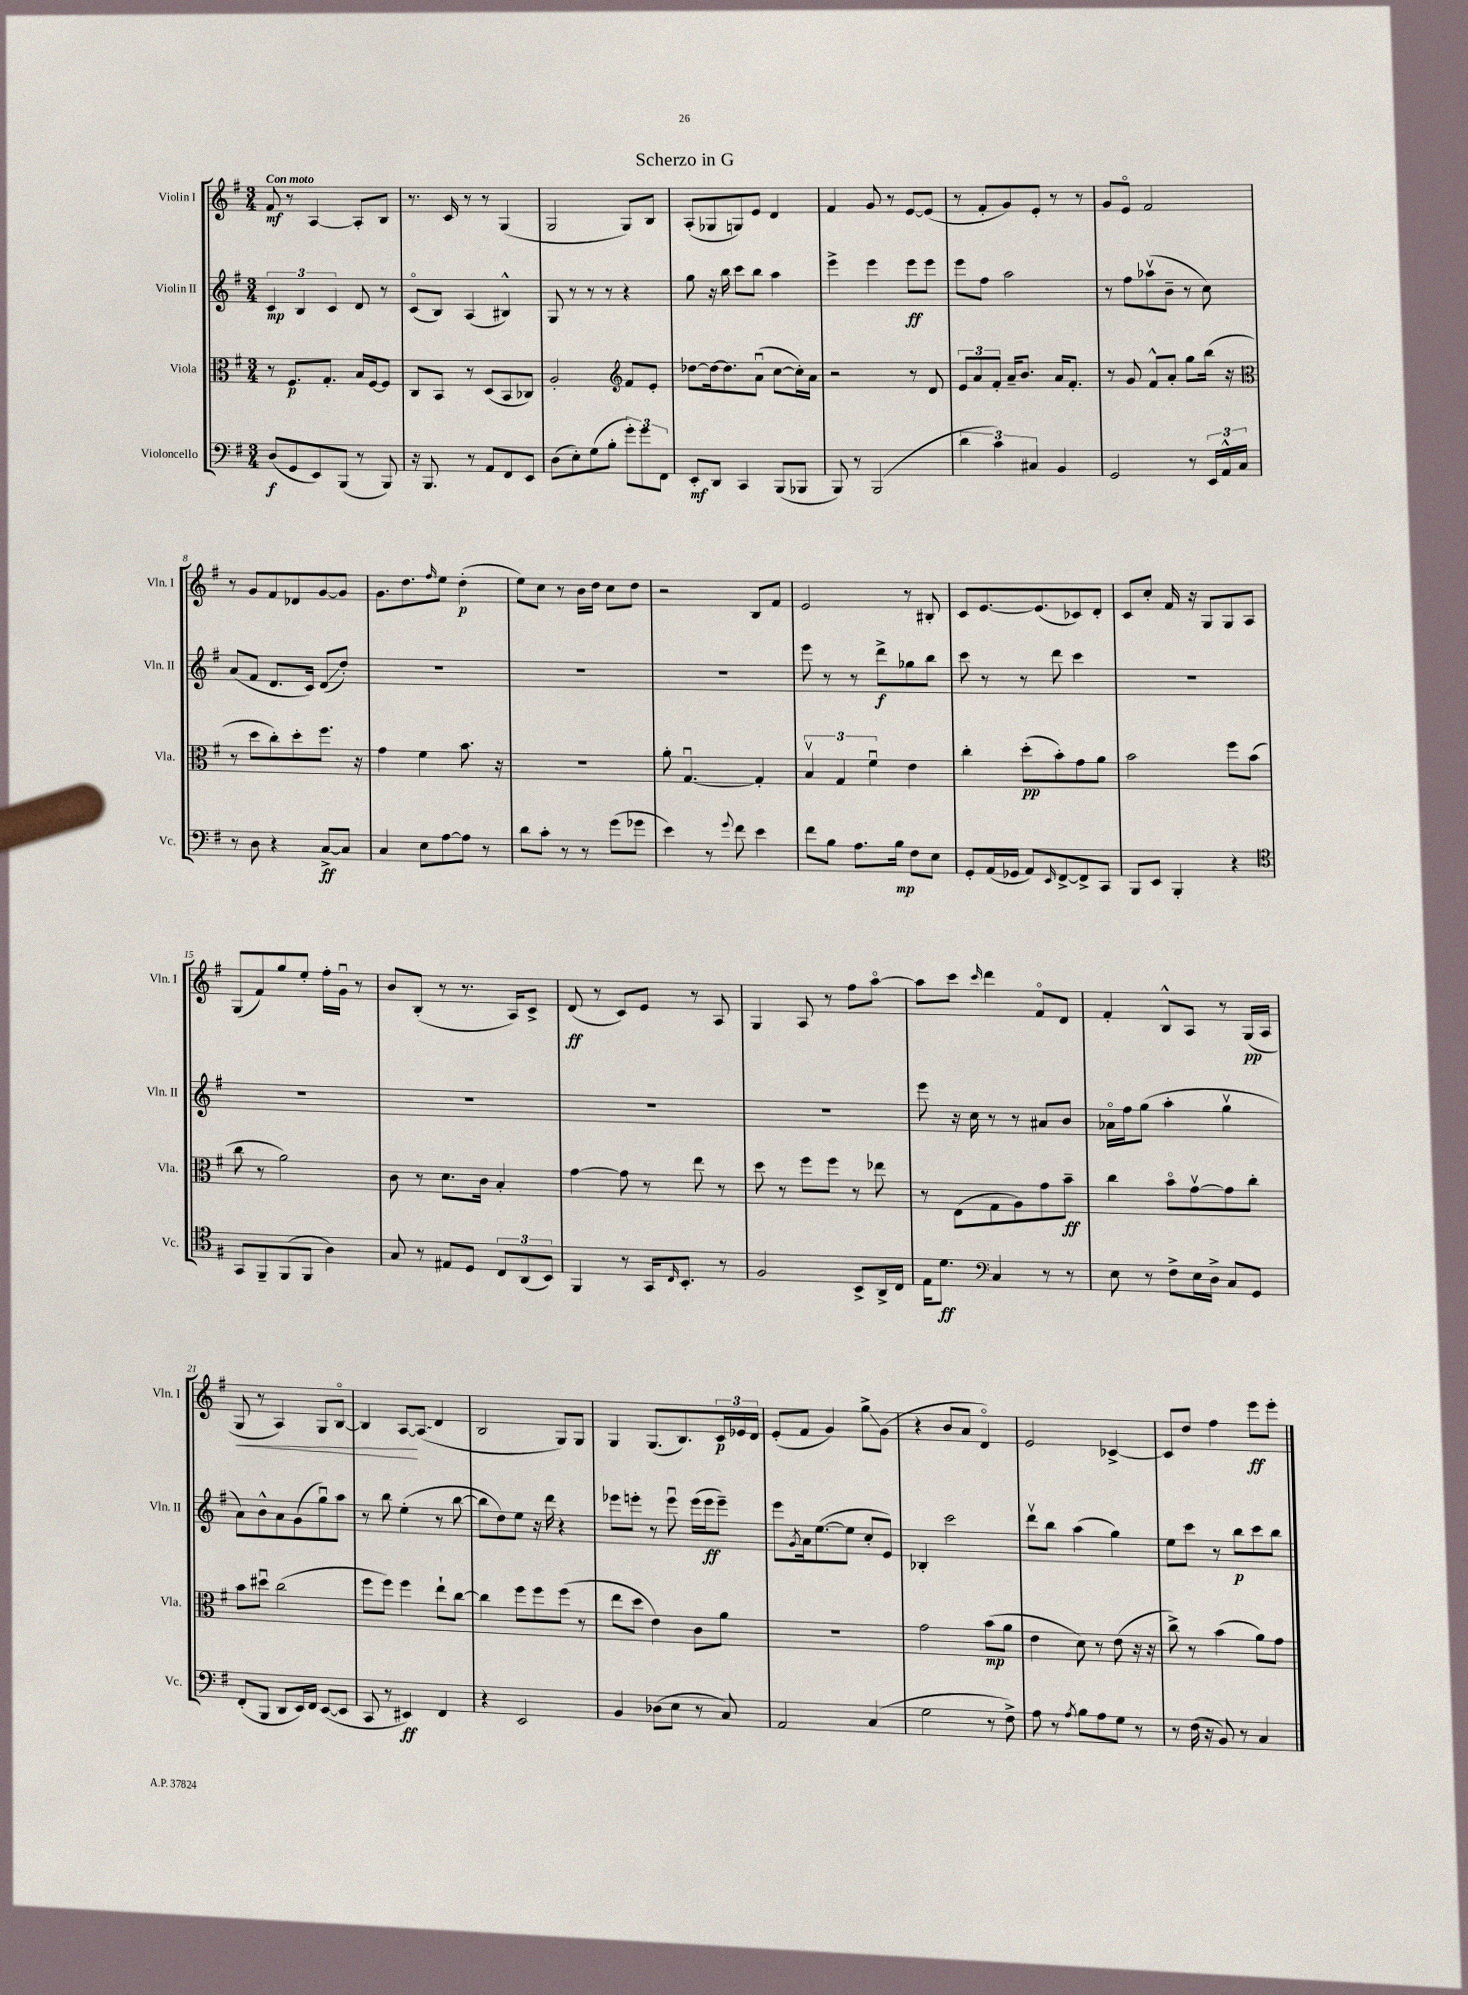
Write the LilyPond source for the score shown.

\header { title = "Scherzo in G" }
<<
\new StaffGroup <<
\new Staff = "s0" \with { instrumentName = "Violin I" shortInstrumentName = "Vln. I" } {
    \clef treble \key g \major \numericTimeSignature \time 3/4 \tempo "Con moto"
    fis'8\mf r8 a4~ a8-. b8 |
    r8. c'16 r8 r8 g4( |
    g2 g8) b8 |
    a8-.( ges8 g8) e'8 d'4 |
    fis'4 g'8 r8 e'8~ e'8( |
    r8 fis'8-. g'8) e'8-. r8 r8 |
    g'8 e'8\flageolet fis'2 |
    r8 g'8 fis'8 des'8 g'8~ g'8 |
    g'8. d''8. \grace { fis''16 } e''8 d''4-.\p( |
    e''8) c''8 r8 b'16 d''16 c''8 d''8 |
    r2 b8 fis'8 |
    e'2 r8 bis8-. |
    c'8 e'8.~ e'8.( ces'8) d'8-. |
    c'8 c''8-. fis'16 r16 g8 g8 a8 |
    g8( fis'8) g''8 e''8-. fis''16-. g'16\downbow r8 |
    b'8 b8-.( r8 r8. a16) c'8-> |
    d'8\ff( r8 c'8) e'8 r8 a8 |
    g4 a8 r8 fis''8 a''8~\flageolet |
    a''8 c'''8 \grace { c'''16 } d'''4 fis'8\flageolet d'8 |
    fis'4-. b8-^ a8 r8 g16\pp( a16 |
    g8\< r8 a4) g8 b8~\flageolet |
    b4 a8~\! \once \override Glissando.style = #'zigzag a8\glissando( d'4 |
    b2 g8) g8 |
    g4 g8.( b8.) \tuplet 3/2 { c'16\p ees'16 d'16 } |
    e'8-.( fis'8 g'4) g''8->\glissando g'8( |
    r4 b'8 a'8 d'4\flageolet) |
    e'2 ces'4~-> |
    ces'8 d''8 fis''4 e'''8\ff e'''8-. \bar "|." |
}
\new Staff = "s1" \with { instrumentName = "Violin II" shortInstrumentName = "Vln. II" } {
    \clef treble \key g \major \numericTimeSignature \time 3/4
    \tuplet 3/2 { c'4\mp b4 c'4 } d'8 r8 |
    c'8\flageolet( b8) a4( bis4-^) |
    g8 r8 r8 r8 r4 |
    g''8 r16 b''16 c'''8 b''8 a''4 |
    e'''4-> e'''4 e'''8\ff e'''8 |
    e'''8 fis''8 a''2 |
    r8 fis''8 aes''8\upbow( b'8-- r8 c''8) |
    a'8( fis'8 d'8. c'16) d'8\glissando( d''8-.) |
    R2. |
    R2. |
    R2. |
    e'''8 r8 r8 d'''8->\f ges''8 b''8 |
    c'''8 r8 r8 d'''8 c'''4 |
    R2. |
    R2. |
    R2. |
    R2. |
    R2. |
    e'''8 r16 c''16 r8 r8 ais'8 b'8 |
    aes'16\flageolet fis''16 g''8( a''4-. g''4\upbow |
    a'8) b'8-^ a'8 g'8( g''8\downbow) a''8 |
    r8 b''8 e''4-.( r8 b''8~ |
    b''8 d''8) e''8 r16 d'''16 r4 |
    ees'''8 e'''8-. r8 e'''8\downbow e'''16( e'''16\ff e'''8--) |
    e'''8 \acciaccatura { g'8 } a'16 e''8.~( e''8 c''8-. e'8) |
    bes4-. c'''2 |
    d'''8\upbow b''8 a''4( g''4) |
    e''8 c'''8 r8 b''8\p c'''8 b''8 \bar "|." |
}
\new Staff = "s2" \with { instrumentName = "Viola" shortInstrumentName = "Vla." } {
    \clef alto \key g \major \numericTimeSignature \time 3/4
    r8 fis8.\p g8.-. b16 fis16~ fis8 |
    c8 b,8 r8 d8( b,8 ces8) |
    a2-. \clef treble fis'8 e'8-. |
    des''8~ des''16~ des''8. a'8\downbow( c''8~ c''16-.) a'16 |
    r2 r8 d'8 |
    \tuplet 3/2 { e'8 a'8 fis'8-. } a'16-- b'8. a'16 fis'8.-. |
    r8 g'8 fis'8-^ a'8-. g''8 b''16( r16 |
    \clef alto r8 d''8 c''8-.) d''8-. fis''8. r16 |
    g'4 fis'4 b'8. r16 |
    R2. |
    a'8-. g4.~\downbow g4-. |
    \tuplet 3/2 { b4\upbow g4 fis'4\downbow } e'4 |
    c''4-. d''8-.\pp( b'8-.) g'8 a'8 |
    b'2 fis''8 b'8( |
    c''8 r8 a'2) |
    c'8 r8 d'8. c'16 b4-. |
    g'4~ g'8 r8 e''8 r8 |
    d''8 r8 fis''8 fis''8 r8 ees''8 |
    r8 e8( g8 a8) g'8 b'8--\ff |
    c''4 b'8\flageolet g'8~\upbow g'8 c''8-. |
    b'8 dis''8\downbow c''2( |
    fis''8 fis''8) fis''4 e''8-! c''8~ |
    c''4 fis''8 fis''8 fis''8( r8 |
    e''8 d''8 e'4) c'8 a'8 |
    R2. |
    g'2 b'8\mp( a'8 |
    e'4 d'8) r8 e'8( r16 r16 |
    c''8->) r8 b'4( a'8) g'8 \bar "|." |
}
\new Staff = "s3" \with { instrumentName = "Violoncello" shortInstrumentName = "Vc." } {
    \clef bass \key g \major \numericTimeSignature \time 3/4
    d8\f( g,8 e,8) b,,8( r8 b,,8) |
    r16 b,,8. r8 a,8 fis,8 e,8 |
    d8( e8-.) g8( b8-. \tuplet 3/2 { g'8-.) g'8 fis,8 } |
    e,8-.\mf d,8 c,4 b,,8( bes,,8 |
    b,,8) r8 b,,2( |
    \tuplet 3/2 { d'4 c'4) cis4 } b,4 |
    g,2 r8 \tuplet 3/2 { e,16 a,16-^ c16 } |
    r8 d8 r4 c8~->\ff c8 |
    c4 e8 a8~ a8 r8 |
    d'8 c'8-. r8 r8 g'8( ges'8 |
    e'4) r8 \appoggiatura { g'8 } fis'8 e'4 |
    fis'8 b8 a8. b16\mp fis8 e8 |
    g,8-. a,16( ges,16 a,8) \grace { e,16 } fis,8~-> fis,8-> c,8 |
    b,,8 e,8 b,,4-. r4 |
    \clef tenor g,8 fis,8-- fis,8( fis,8 a4) |
    g8 r8 eis8 d8 \tuplet 3/2 { c8 a,8( b,8) } |
    fis,4 r8 g,16 \grace { c16 } b,8.-. r8 |
    fis2 b,8-> a,16-> c16 |
    e16 d'8.\ff \clef bass c4 r8 r8 |
    e8 r8 fis8-> e16 d16-> c8 g,8 |
    fis,8-.( b,,8 d,8 e,16) fis,16 e,8~( e,8 |
    c,8 r8 eis,4\ff) fis,4 |
    r4 e,2 |
    b,4 des8( e8 r8 c8) |
    a,2 c4( |
    g2 r8 fis8->) |
    a8 r8 \acciaccatura { a8 } b8 a8 g8 r8 |
    r8 fis16( r16 b,8) r8 c4 \bar "|." |
}
>>
>>
